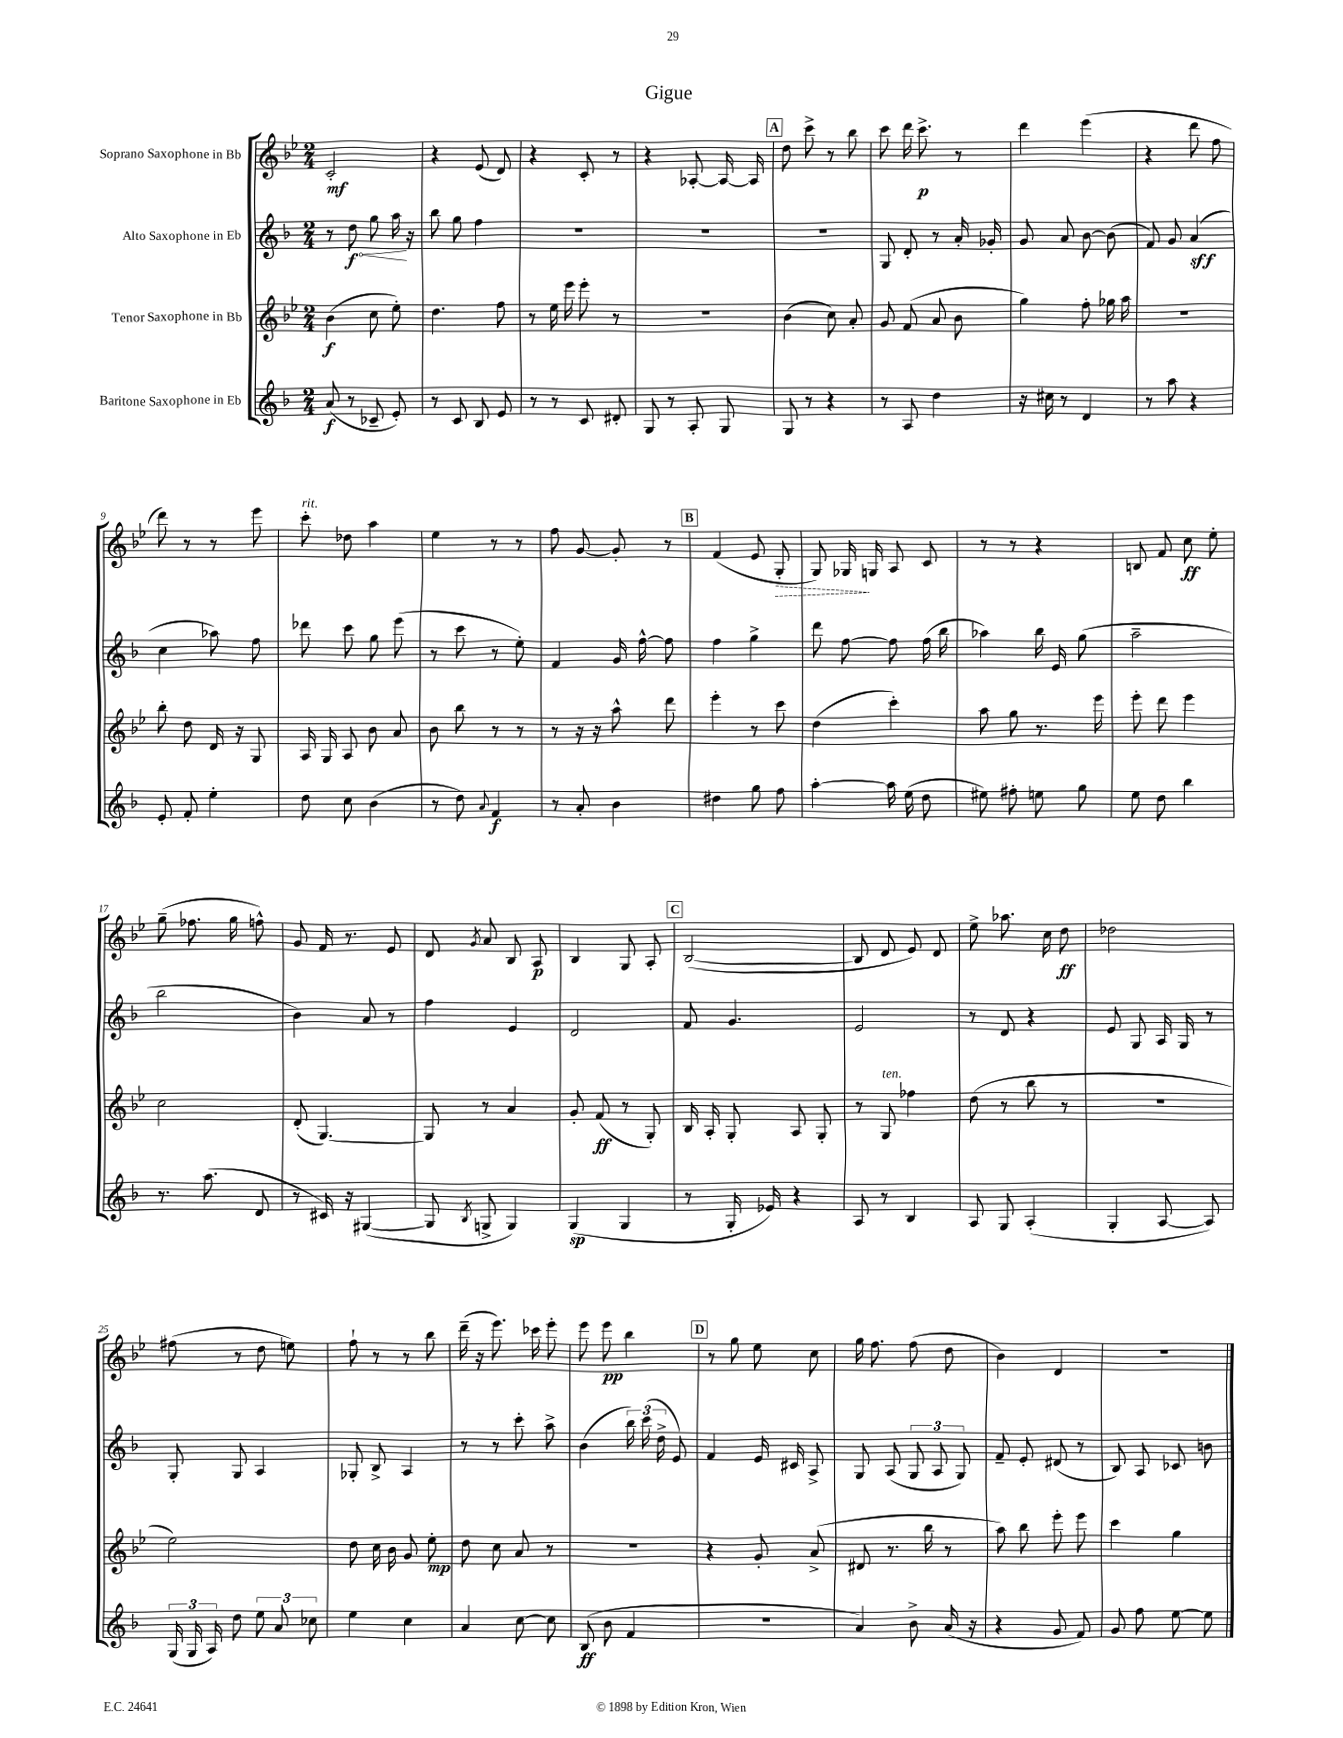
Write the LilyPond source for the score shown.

\header { title = "Gigue" }
<<
\new StaffGroup <<
\new Staff = "s0" \with { instrumentName = "Soprano Saxophone in Bb" } {
    \clef treble \key bes \major \numericTimeSignature \time 2/4
    \autoBeamOff c'2-.\mf |
    r4 ees'8( d'8) |
    r4 c'8-. r8 |
    r4 aes8~-. aes16~ aes16 |
    \mark \markup { \box "A" } d''8 c'''8-> r8 bes''8 |
    c'''8 d'''16 c'''8.->\p r8 |
    d'''4 ees'''4( |
    r4 d'''8 f''8 |
    d'''8) r8 r8 ees'''8 |
    c'''8-.^\markup { \italic "rit." } des''8 a''4 |
    ees''4 r8 r8 |
    f''8 g'8~ g'8-. r8 |
    \mark \markup { \box "B" } f'4( ees'8 \once \override Hairpin.style = #'dashed-line g8-.\> |
    g8) ges16\! g16 a8 c'8 |
    r8 r8 r4 |
    b8 f'8 c''8\ff ees''8-. |
    g''8--( fes''8. g''16 f''8-^) |
    g'8 f'16 r8. ees'8 |
    d'8 \acciaccatura { g'8 } a'8 bes8 a8\p |
    bes4 g8 a8-. |
    \mark \markup { \box "C" } bes2~( |
    bes8 d'8 ees'8) d'8 |
    ees''8-> aes''8. c''16 d''8\ff |
    des''2 |
    fis''8( r8 d''8 e''8) |
    f''8-! r8 r8 bes''8 |
    d'''16--( r16 ees'''8.) ces'''16 ees'''8-. |
    ees'''8 ees'''8\pp bes''4 |
    \mark \markup { \box "D" } r8 g''8 ees''8 c''8 |
    g''16 f''8. f''8( d''8 |
    bes'4) d'4 |
    R2 \bar "|." |
}
\new Staff = "s1" \with { instrumentName = "Alto Saxophone in Eb" } {
    \clef treble \key f \major \numericTimeSignature \time 2/4
    \autoBeamOff r8 \once \override Hairpin.circled-tip = ##t d''8\f\< g''8 a''16\! r16 |
    bes''8 g''8 f''4 |
    R2 |
    R2 |
    \mark \markup { \box "A" } R2 |
    g8 d'8-. r8 a'16-. ges'16-. |
    g'8 a'8 bes'8~ bes'8( |
    f'8) g'8 a'4\sff( |
    c''4 aes''8) f''8 |
    des'''8 c'''8 g''8 e'''8( |
    r8 c'''8 r8 e''8-.) |
    f'4 g'16 f''16~-^ f''8 |
    \mark \markup { \box "B" } f''4 g''4-> |
    d'''8 f''8~ f''8 f''16( bes''16 |
    aes''4) bes''16 e'16 g''8( |
    a''2-- |
    bes''2 |
    bes'4) a'8 r8 |
    f''4 e'4 |
    d'2 |
    \mark \markup { \box "C" } f'8 g'4. |
    e'2 |
    r8 d'8 r4 |
    e'8 g8 a16 g16 r8 |
    g8-. g8 a4 |
    ges8-. bes8-> a4 |
    r8 r8 c'''8-. a''8-> |
    bes'4( \tuplet 3/2 { bes''16) c'''16( d''16-> } e'8) |
    \mark \markup { \box "D" } f'4 e'16 cis'16 a8-> |
    g8 a8( \tuplet 3/2 { g8 a8 g8) } |
    f'8-- e'8-. dis'8( r8 |
    bes8) a8 ces'8 b'8 \bar "|." |
}
\new Staff = "s2" \with { instrumentName = "Tenor Saxophone in Bb" } {
    \clef treble \key bes \major \numericTimeSignature \time 2/4
    \autoBeamOff bes'4\f( c''8 ees''8-.) |
    d''4. f''8 |
    r8 ees''16 ees'''16 ees'''8-. r8 |
    R2 |
    \mark \markup { \box "A" } bes'4( c''8) a'8-. |
    g'8 f'8( a'8 bes'8 |
    g''4) f''8-. ges''16 a''16 |
    r2 |
    bes''8-. d''8 d'16 r16 g8 |
    a16 g16 a8 bes'8 a'8 |
    bes'8 bes''8 r8 r8 |
    r8 r16 r16 a''8-^ d'''8 |
    \mark \markup { \box "B" } ees'''4-. r8 c'''8 |
    d''4( c'''4-.) |
    a''8 g''8 r8. ees'''16 |
    ees'''8-. d'''8 ees'''4 |
    c''2 |
    d'8-.( g4.~) |
    g8 r8 a'4 |
    g'8-. f'8\ff( r8 g8-.) |
    \mark \markup { \box "C" } bes16 a16-. g8-. a8 g8-. |
    r8 g8^\markup { \italic "ten." } fes''4 |
    d''8( r8 bes''8 r8 |
    R2 |
    ees''2) |
    d''8 c''16 bes'16 g'8 ees''8-.\mp |
    d''8 c''8 a'8 r8 |
    R2 |
    \mark \markup { \box "D" } r4 g'8-. a'8->( |
    dis'8 r8. bes''16 r8 |
    a''8) bes''8 ees'''8-. ees'''8 |
    c'''4 g''4 \bar "|." |
}
\new Staff = "s3" \with { instrumentName = "Baritone Saxophone in Eb" } {
    \clef treble \key f \major \numericTimeSignature \time 2/4
    \autoBeamOff a'8\f( r8 ces'8-- e'8-.) |
    r8 c'8 bes8 e'8 |
    r8 r8 c'8 dis'8-. |
    g8 r8 a8-. g8 |
    \mark \markup { \box "A" } g8 r8 r4 |
    r8 a8 d''4 |
    r16 cis''16 r8 d'4 |
    r8 a''8 r4 |
    e'8-. f'8-. e''4-. |
    d''8 c''8 bes'4( |
    r8 d''8) \appoggiatura { a'8 } f'4\f |
    r8 a'8-. bes'4 |
    \mark \markup { \box "B" } dis''4 g''8 f''8 |
    a''4~-. a''16 e''16( d''8 |
    eis''8) fis''8-. e''8 g''8 |
    e''8 d''8 bes''4 |
    r8. a''8.( d'8 |
    r8 cis'16) r16 gis4~( |
    gis8 \acciaccatura { bes8 } g8-> g4) |
    g4\sp( g4 |
    \mark \markup { \box "C" } r8 g16-. ees'16) r4 |
    a8 r8 bes4 |
    a8 g8 a4-.( |
    g4-. a8~ a8) |
    \tuplet 3/2 { g16( g16 a16) } d''8 \tuplet 3/2 { e''8 a'8 ces''8 } |
    e''4 c''4 |
    a'4 c''8~ c''8 |
    bes8\ff( bes'8 f'4 |
    \mark \markup { \box "D" } r2 |
    a'4) bes'8-> a'16( r16 |
    r4 g'8 f'8) |
    g'8 f''8 e''8~ e''8 \bar "|." |
}
>>
>>
